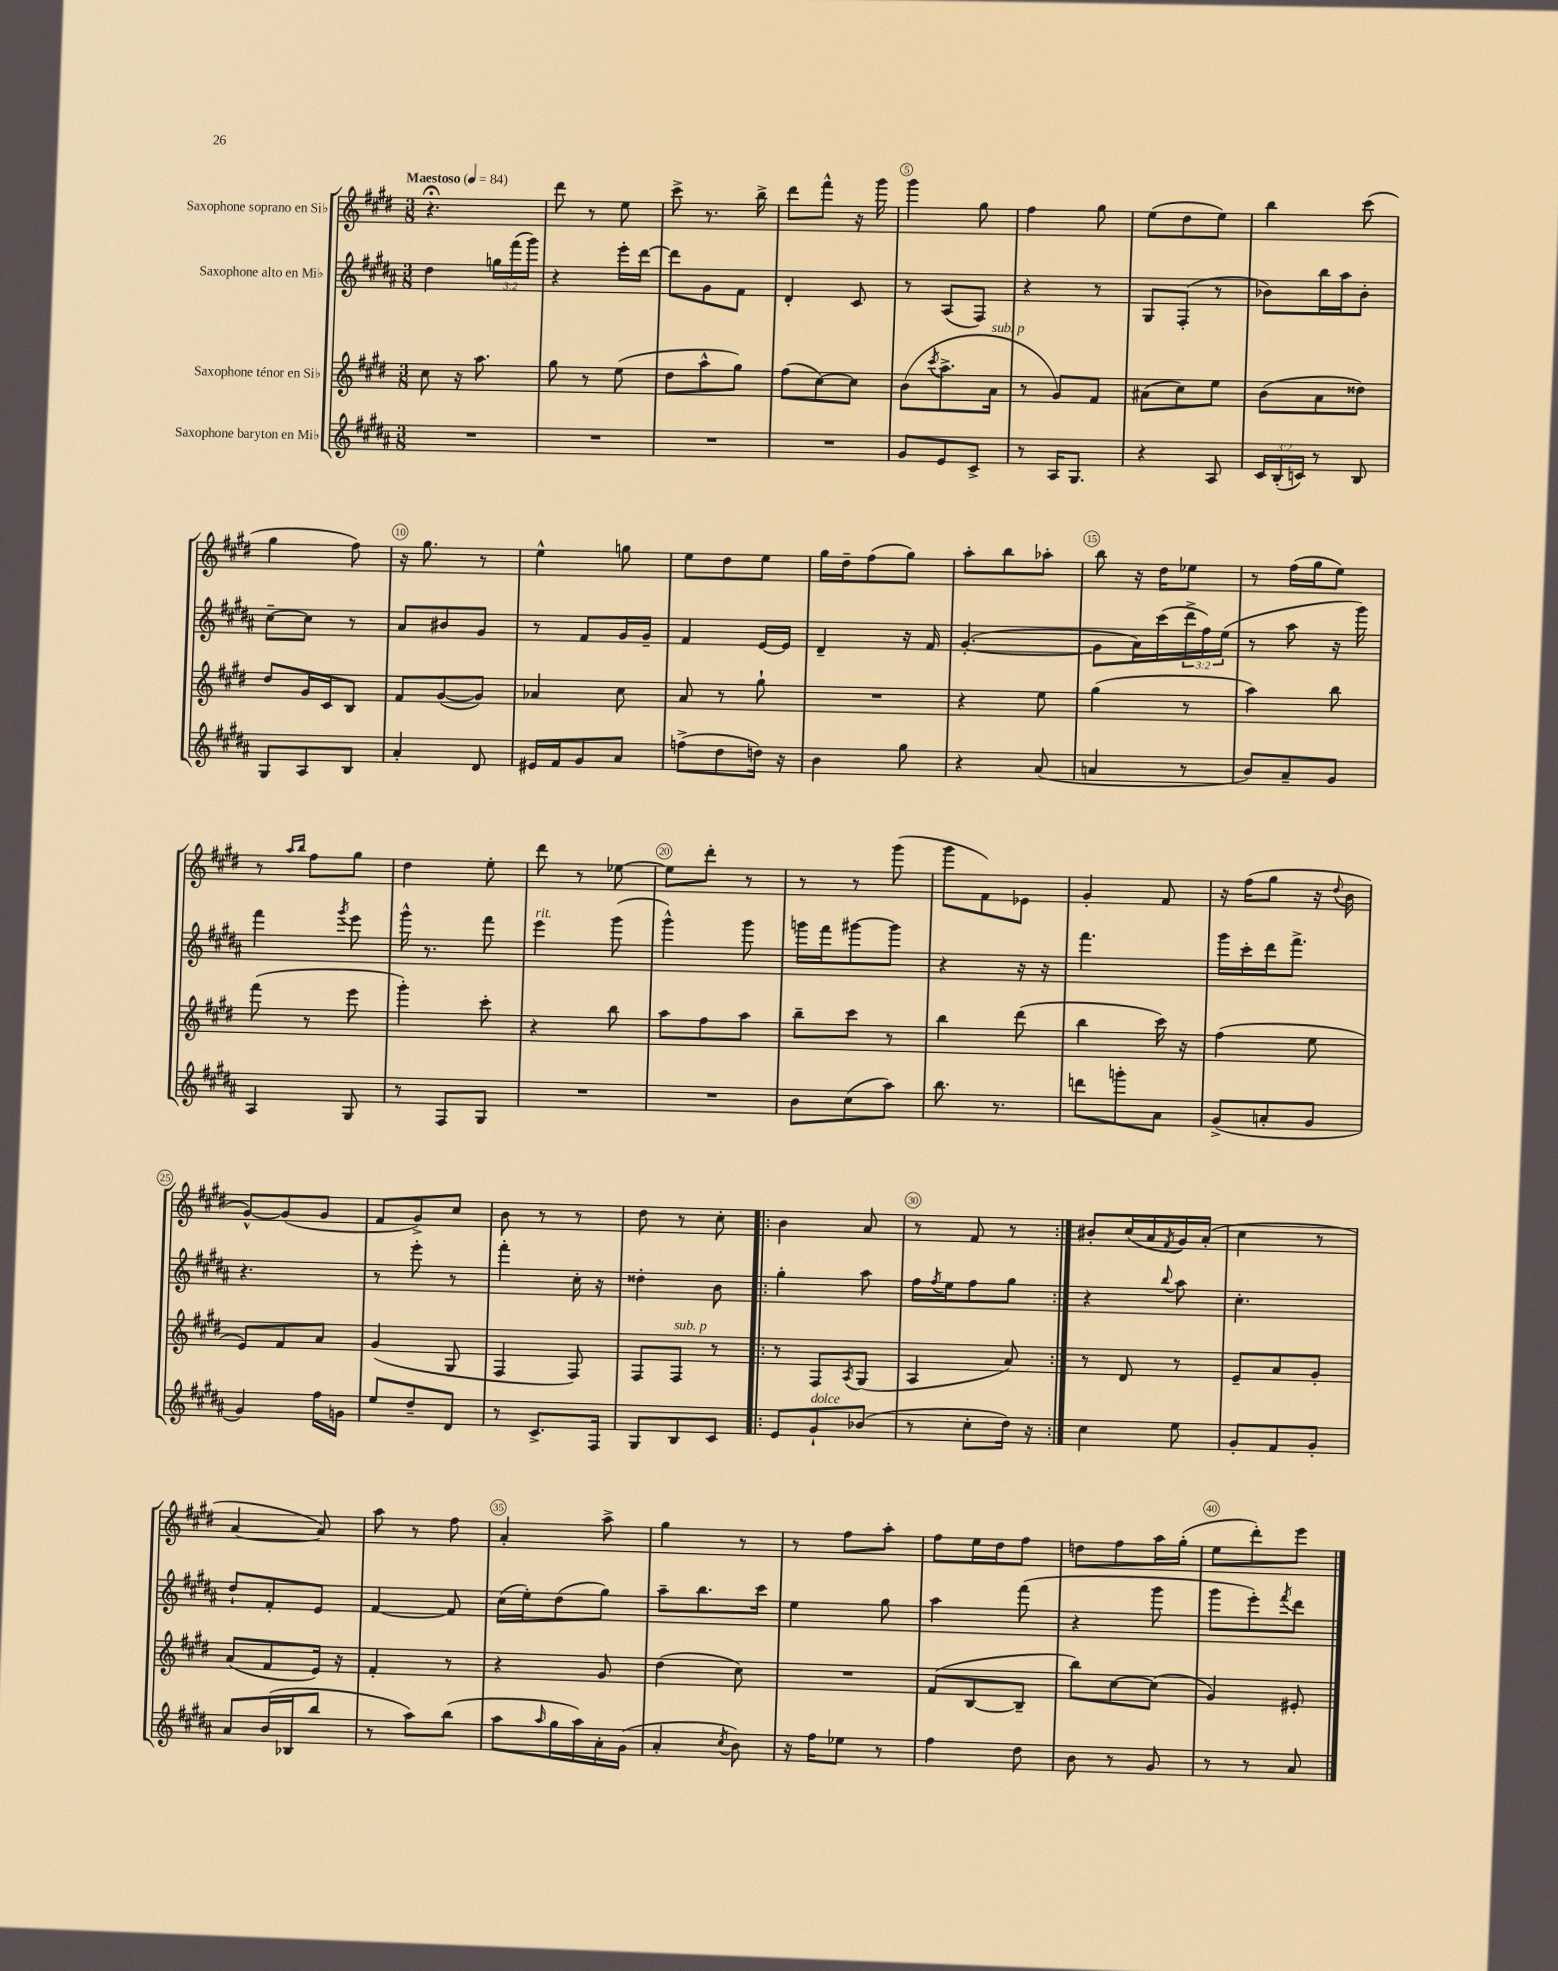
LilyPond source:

<<
\new StaffGroup <<
\new Staff = "s0" \with { instrumentName = "Saxophone soprano en Sib" } {
    \clef treble \key e \major \numericTimeSignature \time 3/8 \tempo "Maestoso" 4 = 84
    r4.\fermata |
    dis'''8 r8 e''8 |
    cis'''8-> r8. b''16-> |
    dis'''8 fis'''8-^ r16 gis'''16 |
    gis'''4 gis''8 |
    fis''4 gis''8 |
    e''8( dis''8 e''8) |
    b''4 cis'''8( |
    gis''4 fis''8) |
    r16 gis''8. r8 |
    e''4-^ g''8 |
    e''8 dis''8 e''8 |
    gis''16 dis''16-- fis''8( gis''8) |
    a''8-. b''8 aes''8-. |
    b''8 r16 dis''16 ees''8 |
    r8 fis''16( gis''16 e''8) |
    r8 \grace { a''16 b''16 } fis''8 gis''8 |
    dis''4 e''8-. |
    dis'''8 r8 ees''8~ |
    ees''8 dis'''8-. r8 |
    r8 r8 gis'''8( |
    gis'''8 fis'8) ees'8 |
    gis'4-. fis'8 |
    r16 fis''16( gis''8 r16 \appoggiatura { dis''8 } b'16 |
    gis'8~-^) gis'8( gis'8 |
    fis'8 gis'8->) cis''8 |
    b'8 r8 r8 |
    dis''8 r8 cis''8-. |
    \repeat volta 2 { b'4 a'8 |
    r8 fis'8 r8 | }
    bis'8-. cis''16( a'16 \acciaccatura { fis'8 } gis'16) a'16-.( |
    cis''4 r8 |
    a'4~ a'8) |
    a''8 r8 fis''8 |
    a'4-. a''8-> |
    gis''4 r8 |
    r8 fis''8 a''8-. |
    fis''8 e''16 dis''16 fis''8 |
    d''8 fis''8 a''16 gis''16-.( |
    e''8 dis'''8-.) e'''8 \bar "|." |
}
\new Staff = "s1" \with { instrumentName = "Saxophone alto en Mib" } {
    \clef treble \key b \major \numericTimeSignature \time 3/8 \override Staff.TupletNumber.text = #tuplet-number::calc-fraction-text
    dis''4 \tuplet 3/2 { g''16 fis'''16( gis'''16) } |
    r4 e'''16-. dis'''16~ |
    dis'''8 gis'8 fis'8 |
    dis'4-. cis'8 |
    r8 ais8( fis8) |
    r4 r8 |
    gis8 fis8-.( r8 |
    bes'8) b''16 ais''16 bes'8-. |
    cis''8~-- cis''8 r8 |
    ais'8 bis'8 gis'8 |
    r8 fis'8 gis'16 gis'16-- |
    fis'4 e'16~ e'16 |
    dis'4-- r16 fis'16 |
    gis'4.~-.( |
    gis'8 ais'16) cis'''16( \tuplet 3/2 { dis'''16-> fis''16) e''16( } |
    r8 ais''8 r16 gis'''16) |
    fis'''4 \acciaccatura { gis'''8 } e'''8 |
    gis'''16-^ r8. fis'''8 |
    e'''4^\markup { \italic "rit." } gis'''8( |
    gis'''4-^) gis'''8 |
    g'''16 fis'''16 gis'''8~ gis'''8 |
    r4 r16 r16 |
    fis'''4. |
    gis'''16 cis'''16-. dis'''16 fis'''8.-> |
    r4. |
    r8 e'''8-. r8 |
    fis'''4-. cis''16-. r16 |
    disis''4-. b'8 |
    \repeat volta 2 { gis''4-. ais''8 |
    fis''16 \acciaccatura { fis''8 } e''16 fis''8 gis''8 | }
    r4 \appoggiatura { b''8 } ais''8 |
    cis''4.-. |
    dis''8-! fis'8-. e'8 |
    fis'4~ fis'8 |
    cis''16( e''16-.) dis''8( gis''8) |
    ais''8-- b''8. cis'''16 |
    e''4 gis''8 |
    ais''4 fis'''8( |
    r4 gis'''8 |
    gis'''8 e'''8-.) \acciaccatura { fis'''8 } dis'''8 \bar "|." |
}
\new Staff = "s2" \with { instrumentName = "Saxophone ténor en Sib" } {
    \clef treble \key e \major \numericTimeSignature \time 3/8
    cis''8 r16 a''8. |
    gis''8 r8 e''8( |
    dis''8 a''8-^ gis''8) |
    fis''8( cis''8~) cis''8 |
    b'8( \acciaccatura { cis'''8 } a''8.-> a'16^\markup { \italic "sub. p" } |
    r8 gis'8) fis'8 |
    ais'8( cis''8) e''8 |
    b'8( a'8 disis''8) |
    dis''8 gis'16 cis'16 b8 |
    fis'8 gis'8~( gis'8) |
    aes'4 cis''8 |
    a'8 r8 gis''8-! |
    R4. |
    r4 e''8 |
    gis''4( r8 |
    a''4) b''8 |
    fis'''8( r8 e'''8 |
    gis'''4-.) cis'''8-. |
    r4 b''8 |
    a''8 fis''8 a''8 |
    b''8-- cis'''8 r8 |
    b''4 dis'''8( |
    b''4 cis'''16) r16 |
    fis''4( e''8 |
    e'8) fis'8 a'8 |
    gis'4( gis8 |
    fis4 fis8) |
    fis8 fis8^\markup { \italic "sub. p" } r8 |
    \repeat volta 2 { r8 fis8 \acciaccatura { a8 } gis8( |
    a4 a'8) | }
    r8 dis'8 r8 |
    e'8-- a'8 gis'8-. |
    a'8( fis'8 e'16) r16 |
    fis'4-. r8 |
    r4 gis'8 |
    dis''4( cis''8) |
    R4. |
    fis'8( b8~ b8-- |
    b''8) cis''8~ cis''8( |
    gis'4) eis'8-. \bar "|." |
}
\new Staff = "s3" \with { instrumentName = "Saxophone baryton en Mib" } {
    \clef treble \key b \major \numericTimeSignature \time 3/8 \override Staff.TupletNumber.text = #tuplet-number::calc-fraction-text
    R4. |
    R4. |
    R4. |
    R4. |
    gis'8 e'8 cis'8-> |
    r8 ais16 gis8. |
    r4 ais8 |
    \tuplet 3/2 { cis'16 b16-.( c'16) } r8 b8 |
    gis8 ais8 b8 |
    ais'4-. dis'8 |
    eis'16 fis'16 gis'8 ais'8 |
    f''8->( dis''8 d''16) r16 |
    b'4 gis''8 |
    r4 ais'8( |
    a'4 r8 |
    b'8) ais'8-- gis'8 |
    ais4 gis8 |
    r8 fis8 gis8 |
    R4. |
    R4. |
    b'8 cis''8( ais''8) |
    b''8. r8. |
    d'''8 g'''8-. ais'8 |
    gis'8->( a'8-. gis'8 |
    gis'4) fis''16 g'16 |
    e''8 dis''8-- dis'8 |
    r8 cis'8.-> fis16 |
    gis8 b8 cis'8 |
    \repeat volta 2 { e'8 gis'8-!^\markup { \italic "dolce" } bes'8( |
    r8 cis''8-. dis''16) r16 | }
    cis''4 e''8 |
    gis'8-. fis'8 gis'8-. |
    ais'8 b'16( bes16 b''8 |
    r8 ais''8) b''8( |
    ais''8 \grace { ais''16 } gis''16 ais''16) ais'16-. gis'16( |
    ais'4-. \acciaccatura { cis''8 } b'8) |
    r16 fis''16 ees''8 r8 |
    fis''4 dis''8 |
    b'8 r8 gis'8 |
    r8 r8 ais'8 \bar "|." |
}
>>
>>
\layout { \context { \Score \override BarNumber.break-visibility = ##(#f #t #t) barNumberVisibility = #(every-nth-bar-number-visible 5) \override BarNumber.stencil = #(make-stencil-circler 0.1 0.3 ly:text-interface::print) } }
